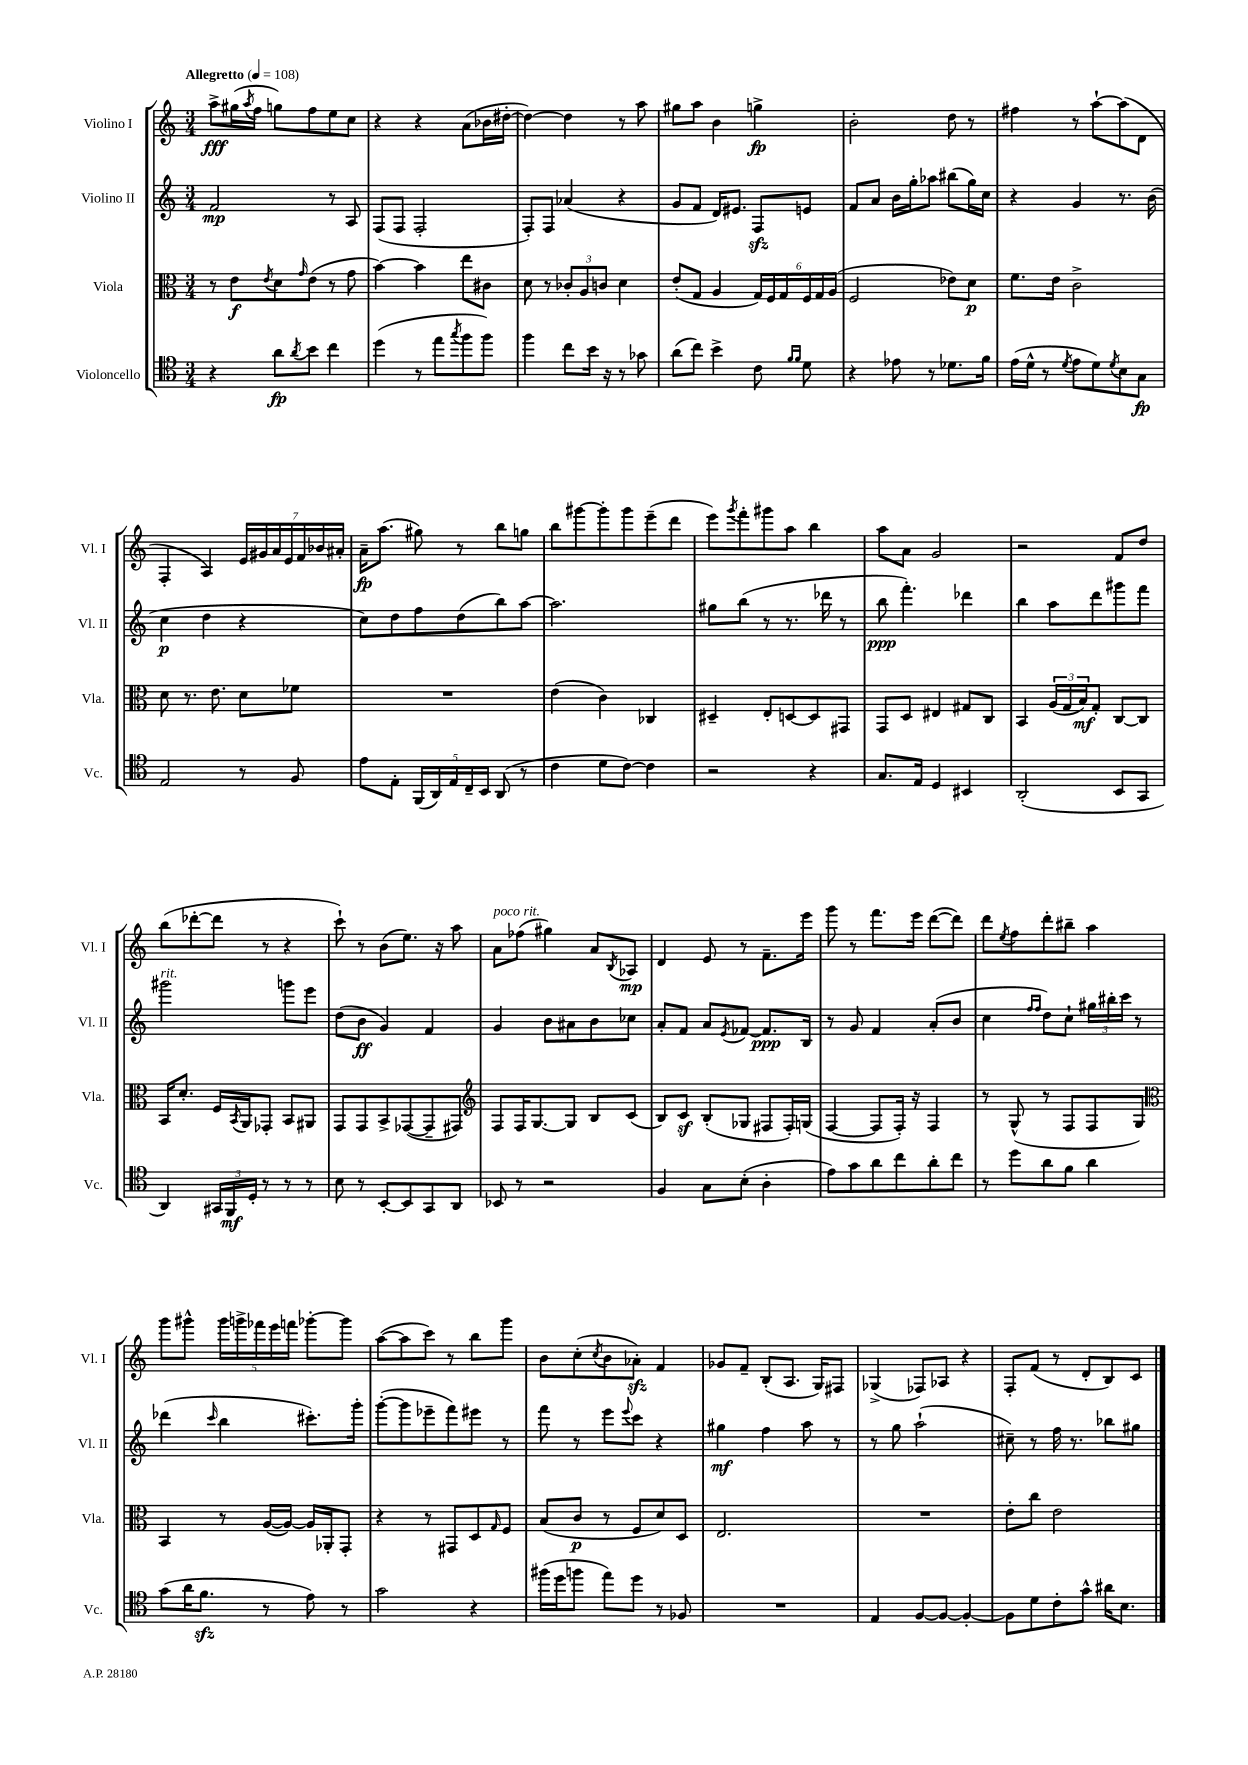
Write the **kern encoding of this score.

**kern	**dynam	**kern	**dynam	**kern	**dynam	**kern	**dynam
*part4	*part4	*part3	*part3	*part2	*part2	*part1	*part1
*staff4	*staff4	*staff3	*staff3	*staff2	*staff2	*staff1	*staff1
*I"Violoncello	*	*I"Viola	*	*I"Violino II	*	*I"Violino I	*
*I'Vc.	*	*I'Vla.	*	*I'Vl. II	*	*I'Vl. I	*
*clefC4	*	*clefC3	*	*clefG2	*	*clefG2	*
*k[]	*	*k[]	*	*k[]	*	*k[]	*
*M3/4	*	*M3/4	*	*M3/4	*	*M3/4	*
*MM108	*	*MM108	*	*MM108	*	*MM108	*
=1	=1	=1	=1	=1	=1	=1	=1
!	!	!	!	!	!	!LO:TX:a:B:t=Allegretto	!
4r	.	8r	.	2f/	mp	8aa^\L	fff
.	.	8e\L	f	.	.	(16gg#X\L	.
.	.	.	.	.	.	8qaa/	.
.	.	.	.	.	.	16ff\JJ	.
.	.	8qe/	.	.	.	.	.
8a\L	fp	8d\	.	.	.	8ggn\L)	.
8qa/	.	16qqg/	.	.	.	.	.
8b\J	.	(8e\J	.	.	.	8ff\	.
4cc\	.	8r	.	8r	.	8ee\	.
.	.	8g\	.	8A/	.	8cc\J	.
=2	=2	=2	=2	=2	=2	=2	=2
(4dd\	.	[4b\)	.	(8F/L	.	4r	.
.	.	.	.	8F/J	.	.	.
8r	.	4b\]	.	2F'/	.	4r	.
8ee\L	.	.	.	.	.	.	.
8qgg/	.	.	.	.	.	.	.
8ff\	.	8ee\L	.	.	.	(8a\L	.
8ff\J)	.	8c#X\J	.	.	.	16b-X\L	.
.	.	.	.	.	.	[16dd#X'\JJ	.
=3	=3	=3	=3	=3	=3	=3	=3
4ff\	.	8d\	.	8F'/L)	.	4dd#\_)	.
.	.	8r	.	8F/J	.	.	.
8cc\L	.	12c-X'/L	.	(4a-X/	.	4dd#\]	.
.	.	12A/	.	.	.	.	.
16b\Jk	.	.	.	.	.	.	.
.	.	12cn/J	.	.	.	.	.
16r	.	.	.	.	.	.	.
8r	.	4d\	.	4r	.	8r	.
8g-X\	.	.	.	.	.	8aa\	.
=4	=4	=4	=4	=4	=4	=4	=4
(8a\L	.	(8e'/L	.	8g/L	.	8gg#X\L	.
8cc\J)	.	8G/J	.	8f/J	.	8aa\J	.
4b^\	.	4A/	.	16d/KL)	.	4b\	.
.	.	.	.	8.e#X/J	.	.	.
8c\	.	24G/LL)	.	8Fzz/L	.	4ggn^\	fp
.	.	24F/	.	.	.	.	.
.	.	24G/	.	.	.	.	.
16qqf/LL	.	.	.	.	.	.	.
16qqf/JJ	.	.	.	.	.	.	.
8d\	.	24F/	.	8en/J	.	.	.
.	.	24G/	.	.	.	.	.
.	.	(24A/JJ	.	.	.	.	.
=5	=5	=5	=5	=5	=5	=5	=5
4r	.	2F/	.	8f/L	.	2b'\	.
.	.	.	.	8a/J	.	.	.
8e-X\	.	.	.	16b\LL	.	.	.
.	.	.	.	16gg'\J	.	.	.
8r	.	.	.	8aa-X\J	.	.	.
8.d-X\L	.	8e-X\L)	.	(8bb#X\L	.	8dd\	.
.	.	8d\J	p	16gg\L)	.	8r	.
16f\Jk	.	.	.	16cc\JJ	.	.	.
=6	=6	=6	=6	=6	=6	=6	=6
(16e\LL	.	8.f\L	.	4r	.	4ff#X\	.
16d^^\JJ	.	.	.	.	.	.	.
8r	.	.	.	.	.	.	.
.	.	16e\Jk	.	.	.	.	.
8qd/	.	.	.	.	.	.	.
8e\L	.	2c^\	.	4g/	.	8r	.
8d\)	.	.	.	.	.	[8aa`\L	.
8qd/	.	.	.	.	.	.	.
8B\	.	.	.	8.r	.	(8aa\]	.
8G\J	fp	.	.	.	.	8d\J	.
.	.	.	.	(16b\	.	.	.
!!LO:LB:g=z
=7	=7	=7	=7	=7	=7	=7	=7
2E/	.	8d\	.	4cc\	p	4F'/	.
.	.	8.r	.	.	.	.	.
.	.	.	.	4dd\	.	4A/)	.
.	.	8.e\	.	.	.	.	.
8r	.	8d\L	.	4r	.	28e/LL	.
.	.	.	.	.	.	28g#X/	.
.	.	.	.	.	.	28a/	.
.	.	.	.	.	.	28e/	.
8F/	.	8f-X\J	.	.	.	.	.
.	.	.	.	.	.	28f/	.
.	.	.	.	.	.	28b-X/	.
.	.	.	.	.	.	28a#X'/JJ	.
=8	=8	=8	=8	=8	=8	=8	=8
8e\L	.	2.r	.	8cc\L)	.	16a~\KL	fp
.	.	.	.	.	.	(8.aa\J	.
8E'\J	.	.	.	8dd\	.	.	.
(20FF/LL	.	.	.	8ff\	.	8gg#X\)	.
20AA/)	.	.	.	.	.	.	.
20E/	.	.	.	.	.	.	.
.	.	.	.	(8dd\	.	8r	.
20C~/	.	.	.	.	.	.	.
20BB/JJ	.	.	.	.	.	.	.
(8AA/	.	.	.	8bb\)	.	8bb\L	.
8r	.	.	.	[8aa\J	.	8ggn\J	.
=9	=9	=9	=9	=9	=9	=9	=9
4c\	.	(4e\	.	2.aa\]	.	8bb\L	.
.	.	.	.	.	.	[8ggg#X\	.
8d\L	.	4c\)	.	.	.	8ggg#'\]	.
[8c\J)	.	.	.	.	.	8ggg#\	.
4c\]	.	4C-X/	.	.	.	(8eee~\	.
.	.	.	.	.	.	8ddd\J	.
=10	=10	=10	=10	=10	=10	=10	=10
2r	.	4D#X~/	.	8gg#X\L	.	8eee\L)	.
.	.	.	.	.	.	8qggg/	.
.	.	.	.	(8bb\J	.	8fff'\	.
.	.	8E'/L	.	8r	.	8ggg#X\	.
.	.	[8Dn/	.	8.r	.	8aa\J	.
4r	.	8D/]	.	.	.	4bb\	.
.	.	.	.	16ddd-X\	.	.	.
.	.	8GG#X/J	.	8r	.	.	.
=11	=11	=11	=11	=11	=11	=11	=11
8.G/L	.	8GG/L	.	8bb\	ppp	8aa\L	.
.	.	8D/J	.	4.fff'\)	.	8a\J	.
16E/Jk	.	.	.	.	.	.	.
4D/	.	4E#X/	.	.	.	2g/	.
4BB#X/	.	8G#X/L	.	4ddd-X\	.	.	.
.	.	8C/J	.	.	.	.	.
=12	=12	=12	=12	=12	=12	=12	=12
(2AA'/	.	4BB/	.	4bb\	.	2r	.
.	.	(24A/LL	.	8aa\L	.	.	.
.	.	24G/	.	.	.	.	.
.	.	24B/J)	mf	.	.	.	.
.	.	8G'/J	.	8ddd\	.	.	.
8BB/L	.	[8C/L	.	8ggg#X\	.	8f/L	.
8GG/J	.	8C/J]	.	8fff\J	.	8dd/J	.
!!LO:LB:g=z
=13	=13	=13	=13	=13	=13	=13	=13
!	!	!	!	!LO:TX:a:i:t=rit.	!	!	!
4AA/)	.	16BB/KL	.	2ggg#X\	.	(8bb\L	.
.	.	8.d'/J	.	.	.	.	.
.	.	.	.	.	.	[8ddd-X'\	.
24GG#X/LL	.	16F/LL	.	.	.	8ddd-\J]	.
24FF/	mf	.	.	.	.	.	.
.	.	8qBB/	.	.	.	.	.
.	.	16AA/J	.	.	.	.	.
24D'/JJ	.	.	.	.	.	.	.
8r	.	8GG-X'/J	.	.	.	8r	.
8r	.	8BB/L	.	8gggn\L	.	4r	.
8r	.	8AA#X/J	.	8eee\J	.	.	.
=14	=14	=14	=14	=14	=14	=14	=14
8B\	.	8GG/L	.	(8dd\L	.	8ccc`\)	.
8r	.	8GG/	.	8b\J	ff	8r	.
[8BB'/L	.	8BB^/	.	4g/)	.	(8b\L	.
8BB/]	.	([8GG-X/	.	.	.	8.ee\J)	.
8GG/	.	8GG-~/]	.	4f/	.	.	.
.	.	.	.	.	.	16r	.
8AA/J	.	8GG#X/J)	.	.	.	8aa\	.
=15	=15	=15	=15	=15	=15	=15	=15
*	*	*clefG2	*	*	*	*	*
!	!	!	!	!	!	!LO:TX:a:i:t=poco rit.	!
8BB-X/	.	8F/L	.	4g/	.	8a\L	.
8r	.	16F/K	.	.	.	(8ff-X\J	.
.	.	[8.G/	.	.	.	.	.
2r	.	.	.	8b\L	.	4gg#X\)	.
.	.	8G/J]	.	8a#X\	.	.	.
.	.	8B/L	.	8b\	.	8a/L	.
.	.	.	.	.	.	8qB/	.
.	.	(8c/J	.	8cc-X\J	.	8A-X/J	mp
=16	=16	=16	=16	=16	=16	=16	=16
4F/	.	8B/L)	.	8a'/L	.	4d/	.
.	.	8cz/J	.	8f/J	.	.	.
8G\L	.	(8B'/L	.	8a/L	.	8e/	.
.	.	.	.	8qe/	.	.	.
(8B'\J	.	8G-X/J	.	[8f-X/J	.	8r	.
4A'\	.	8F#X/L	.	8.f-/L]	ppp	8.f~\L	.
.	.	16F#'/L)	.	.	.	.	.
.	.	(16Gn/JJ	.	16B/Jk	.	16eee\Jk	.
=17	=17	=17	=17	=17	=17	=17	=17
8e\L)	.	[4F/	.	8r	.	8ggg\	.
8g\	.	.	.	8g/	.	8r	.
8a\	.	8F/L]	.	4f/	.	8.fff\L	.
8cc\	.	16F'/Jk)	.	.	.	.	.
.	.	16r	.	.	.	16eee\Jk	.
8a'\	.	4F/	.	(8a'/L	.	([8ddd\L	.
8cc\J	.	.	.	8b/J	.	8ddd\J])	.
=18	=18	=18	=18	=18	=18	=18	=18
8r	.	8r	.	4cc\	.	8ddd\L	.
.	.	.	.	.	.	8qee/	.
8dd\L	.	(8G^^/	.	.	.	8ff\	.
.	.	.	.	16qqff/LL	.	.	.
.	.	.	.	16qqff/JJ	.	.	.
8a\	.	8r	.	8dd\L)	.	8ddd'\	.
8f\J	.	8F/L	.	8cc`\J	.	8bb#X~\J	.
4a\	.	8F/	.	24gg#X\LL	.	4aa\	.
.	.	.	.	24bb#X'\	.	.	.
.	.	.	.	24ccc\JJ	.	.	.
.	.	8G/J)	.	8r	.	.	.
!!LO:LB:g=z
=19	=19	=19	=19	=19	=19	=19	=19
*	*	*clefC3	*	*	*	*	*
(8g\L	.	4BB/	.	(4ddd-X\	.	8ggg\L	.
16a\K	.	.	.	.	.	8ggg#X^^\J	.
8.fzz\J	.	.	.	.	.	.	.
.	.	.	.	16qqccc/	.	.	.
.	.	8r	.	4bb\	.	20ggg#\LL	.
.	.	.	.	.	.	20gggn^\	.
.	.	.	.	.	.	20fff-X\	.
8r	.	([16A/LL	.	.	.	.	.
.	.	.	.	.	.	20eee\	.
.	.	16A/JJ_)	.	.	.	.	.
.	.	.	.	.	.	20fffn\JJ	.
8e\)	.	16A/LL]	.	8.ccc#X'\L)	.	[8ggg-X'\L	.
.	.	16AA-X'/J	.	.	.	.	.
8r	.	8GG'/J	.	.	.	8ggg-\J]	.
.	.	.	.	16ggg'\Jk	.	.	.
=20	=20	=20	=20	=20	=20	=20	=20
2g\	.	4r	.	([8ggg'\L	.	([8aa\L	.
.	.	.	.	8ggg\]	.	8aa\]	.
.	.	8r	.	8eee-X~\	.	8ccc\J)	.
.	.	8GG#X/L	.	8fff\)	.	8r	.
4r	.	8D/	.	8eee#X\J	.	8bb\L	.
.	.	16qqG/	.	.	.	.	.
.	.	8F/J	.	8r	.	8ggg\J	.
=21	=21	=21	=21	=21	=21	=21	=21
(16ff#X\LL	.	(8B/L	.	8fff\	.	8b\L	.
16dd\J	.	.	.	.	.	.	.
8ffn\J	.	8c/J	p	8r	.	(8cc'\	.
.	.	.	.	.	.	8qcc/	.
8ee\L)	.	8r	.	8eee\L	.	8b\	.
.	.	.	.	8qqeee/	.	.	.
8dd\J	.	8F/L	.	8ccc\J	.	8a-Xzz'\J)	.
8r	.	8d/)	.	4r	.	4f/	.
8F-X/	.	8D/J	.	.	.	.	.
=22	=22	=22	=22	=22	=22	=22	=22
2.r	.	2.E/	.	4gg#X\	mf	8g-X/L	.
.	.	.	.	.	.	8f~/J	.
.	.	.	.	4ff\	.	(8B'/L	.
.	.	.	.	.	.	8.A/J	.
.	.	.	.	8aa\	.	.	.
.	.	.	.	.	.	16G/KL)	.
.	.	.	.	8r	.	8F#X/J	.
=23	=23	=23	=23	=23	=23	=23	=23
4E/	.	2.r	.	8r	.	(4G-X^/	.
.	.	.	.	8gg\	.	.	.
[8F/L	.	.	.	(2aa`\	.	8F-X/L)	.
8F/J_	.	.	.	.	.	8A-X/J	.
4F'/_	.	.	.	.	.	4r	.
=24	=24	=24	=24	=24	=24	=24	=24
8F\L]	.	8e'\L	.	8cc#X~\)	.	8F'/L	.
8d\	.	8cc\J	.	8r	.	(8f/J	.
8c'\	.	2e\	.	16ff\	.	8r	.
.	.	.	.	8.r	.	.	.
8g^^\J	.	.	.	.	.	8d'/L	.
16a#X\KL	.	.	.	8bb-X\L	.	8B/)	.
8.B\J	.	.	.	.	.	.	.
.	.	.	.	8gg#X\J	.	8c/J	.
==	==	==	==	==	==	==	==
*-	*-	*-	*-	*-	*-	*-	*-
